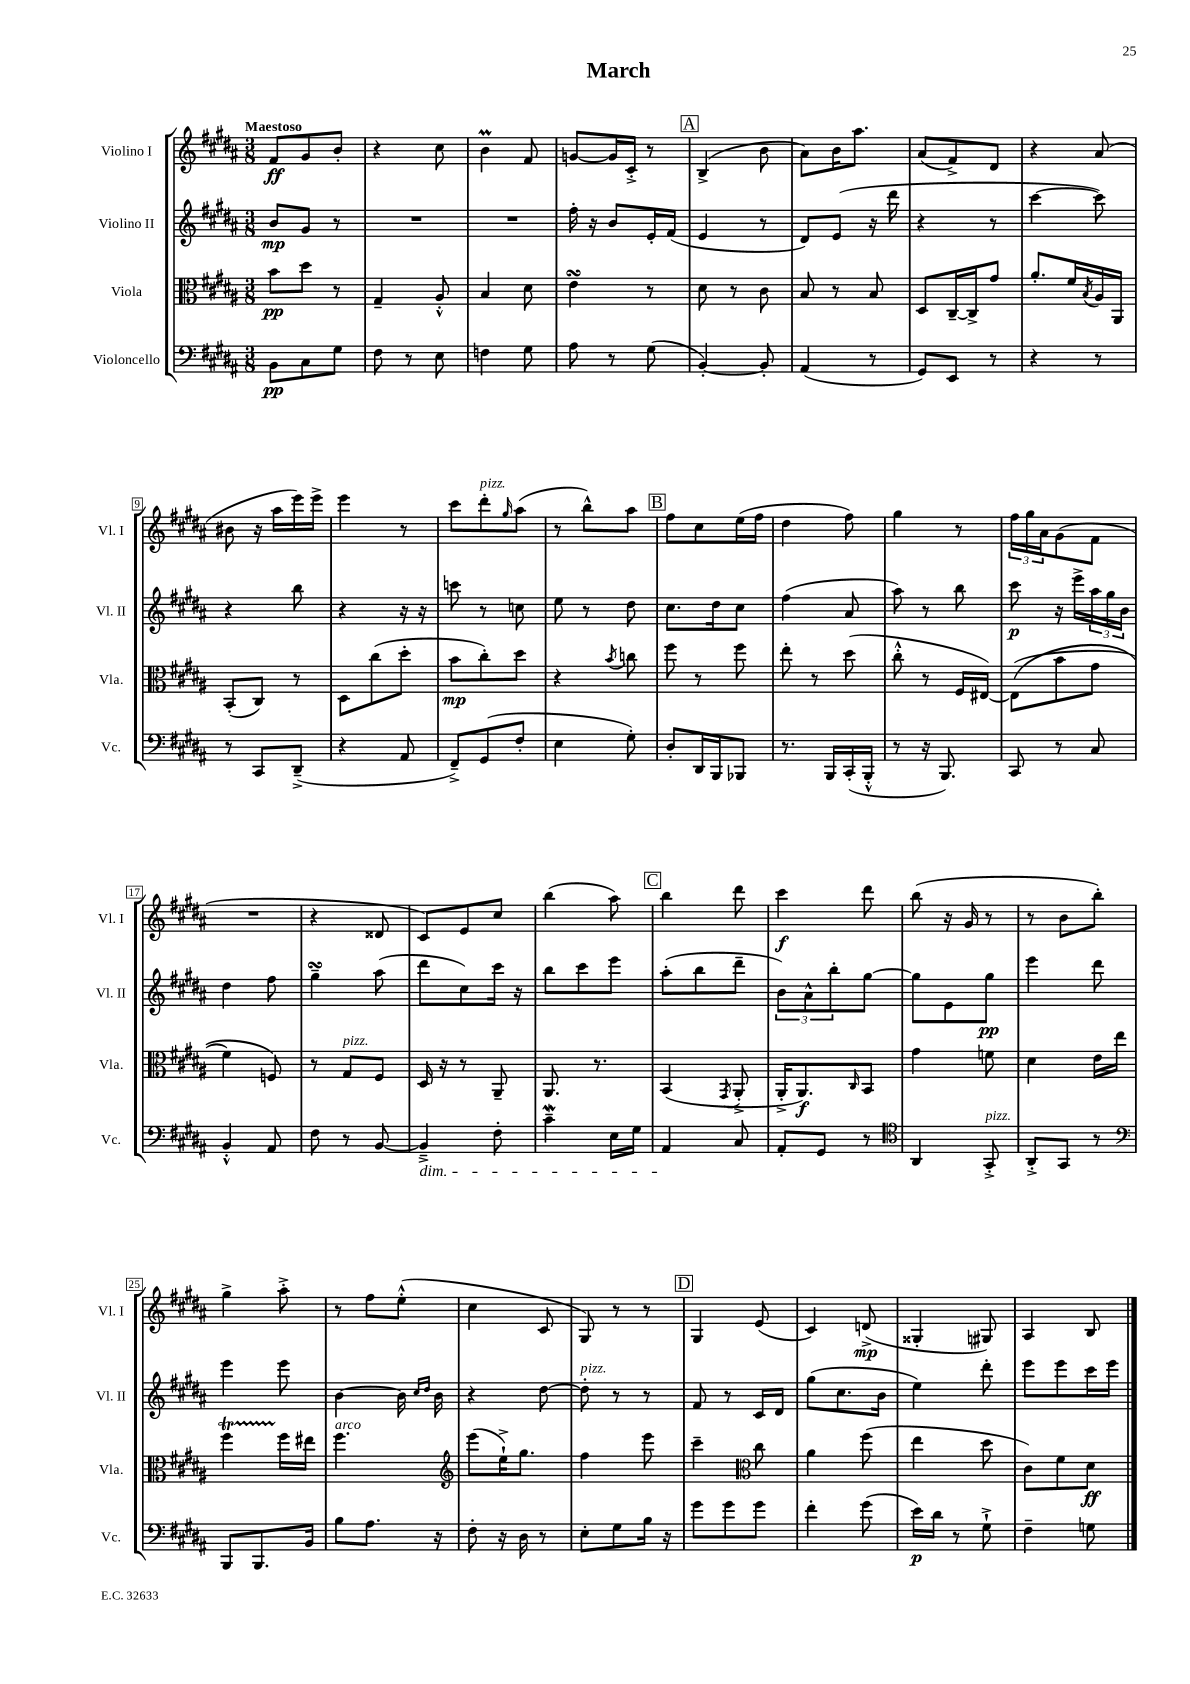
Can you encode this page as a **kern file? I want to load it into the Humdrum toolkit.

**kern	**kern	**kern	**kern
*staff4	*staff3	*staff2	*staff1
*clefF4	*clefC3	*clefG2	*clefG2
*k[f#c#g#d#a#]	*k[f#c#g#d#a#]	*k[f#c#g#d#a#]	*k[f#c#g#d#a#]
*M3/8	*M3/8	*M3/8	*M3/8
8BB	8b	8b	8f#
8C#	8dd#	8g#	8g#
8G#	8r	8r	8b'
=	=	=	=
8F#	4G#~	4.r	4r
8r	.	.	.
8E	8A#'^^	.	8cc#
=	=	=	=
4F	4B	4.r	4b
8G#	8d#	.	8f#
=	=	=	=
8A#	4e	16ff#'	[8g
.	.	16r	.
8r	.	8b	16g]
.	.	.	16c#'^
(8G#	8r	16e'	8r
.	.	(16f#	.
=	=	=	=
[4BB')	8d#	4e	(4B^
.	8r	.	.
8BB']	8c#	8r	8b
=	=	=	=
(4AA#	8B	8d#)	8a#)
.	8r	(8e	16b
.	.	.	8.aa#
8r	8B	16r	.
.	.	16ddd#	.
=	=	=	=
8GG#)	8D#	4r	(8a#
8EE	[16C#~	.	8f#^)
.	16C#^]	.	.
8r	8g#	8r	8d#
=	=	=	=
4r	8.a#'	[4ccc#	4r
.	16f#	.	.
.	8qB	.	.
8r	16A#	8ccc#])	(8a#
.	16AA#	.	.
=	=	=	=
8r	(8BB'	4r	8b#
8CC#	8C#)	.	16r
.	.	.	16aa#
(8DD#~^	8r	8bb	16eee)
.	.	.	16eee^
=	=	=	=
4r	8D#	4r	4eee
.	(8cc#	.	.
8AA#	8dd#'	16r	8r
.	.	16r	.
=	=	=	=
8FF#~^)	8b	8ccc	8ccc#
(8GG#	8cc#')	8r	8ddd#'
.	.	.	16qqgg#
8F#'	8dd#	8cc	(8aa#
=	=	=	=
4E	4r	8ee	8r
.	.	8r	8bb^^)
.	8qb	.	.
8G#')	8cc	8dd#	8aa#
=	=	=	=
8D#'	8ff#	8.cc#	8ff#
16DD#	8r	.	8cc#
16BBB	.	16dd#	.
8BBB-	8ff#	8cc#	(16ee
.	.	.	16ff#
=	=	=	=
8.r	8ee'	(4ff#	4dd#
.	8r	.	.
16BBB	.	.	.
(16CC#'	(8dd#	8a#	8ff#)
16BBB'^^	.	.	.
=	=	=	=
8r	8cc#'^^	8aa#)	4gg#
16r	8r	8r	.
8.BBB)	.	.	.
.	16F#	8bb	8r
.	[16E#)	.	.
=	=	=	=
8CC#	&((8E#]	8ccc#	24ff#
.	.	.	24gg#
.	.	.	24a#
8r	8b	16r	(8g#
.	.	16eee^	.
8C#	8g#	24aa#	8f#
.	.	24gg#	.
.	.	24b	.
=	=	=	=
4BB'^^	4f#)	4dd#	4.r
8AA#	8F&)	8ff#	.
=	=	=	=
8F#	8r	4gg#~	4r
8r	8G#	.	.
[8BB	8F#	(8aa#	8d##
=	=	=	=
4BB~^]	16D#	8ddd#	8c#)
.	16r	.	.
.	8r	8cc#)	8e
8F#'	8AA#~	16ccc#	8cc#
.	.	16r	.
=	=	=	=
4c#~	8.AA#	8bb	(4bb
.	.	8ccc#	.
.	8.r	.	.
16E	.	8eee	8aa#)
16G#	.	.	.
=	=	=	=
4AA#	(4BB	(8aa#'	4bb
.	.	8bb	.
.	8qGG#	.	.
8C#	8AA#'^	8ddd#~	8ddd#
=	=	=	=
8AA#'	16AA#'^	12b)	4ccc#
.	8.AA#)	.	.
.	.	12a#^^	.
8GG#	.	.	.
.	.	12bb'	.
.	16qqC#	.	.
8r	8BB	[8gg#	8ddd#
=	=	=	=
*clefC4	*	*	*
4AA#	4g#	8gg#]	(8bb
.	.	8e	16r
.	.	.	16g#
8GG#'^	8f	8gg#	8r
=	=	=	=
8AA#'^	4d#	4eee	8r
8GG#	.	.	8b
8r	16e	8ddd#	8bb')
.	16ee	.	.
=	=	=	=
*clefF4	*	*	*
8BBB	4ff#	4eee	4gg#^
8.BBB	.	.	.
.	16ff#	8eee	8aa#'^
16BB	16ee#	.	.
=	=	=	=
8B	4.ff#	[4b	8r
8.A#	.	.	8ff#
.	.	16b]	(8ee'^^
.	.	16qqcc#	.
.	.	16qqdd#	.
16r	.	16b	.
=	=	=	=
*	*clefG2	*	*
8F#'	(8eee	4r	4cc#
16r	16ee`^)	.	.
16D#	8.gg#	.	.
8r	.	[8dd#	8c#
=	=	=	=
8E'	4ff#	8dd#']	8G#)
8G#	.	8r	8r
16B	8eee	8r	8r
16r	.	.	.
=	=	=	=
8g#	4ccc#~	8f#	4G#
8g#	.	8r	.
*	*clefC3	*	*
8g#	8cc#	16c#	(8e
.	.	16d#	.
=	=	=	=
4f#'	4a#	(8gg#	4c#)
.	.	8.cc#	.
(8g#	(8ff#	.	(8d^
.	.	16b	.
=	=	=	=
16e)	4ee	4ee)	4G##'
16d#	.	.	.
8r	.	.	.
8G#`^	8dd#	8ddd#'	8G#)
=	=	=	=
4F#~	8c#)	8eee	4A#
.	8f#	8eee	.
8G	8d#	16ccc#	8B
.	.	16eee	.
==	==	==	==
*-	*-	*-	*-
